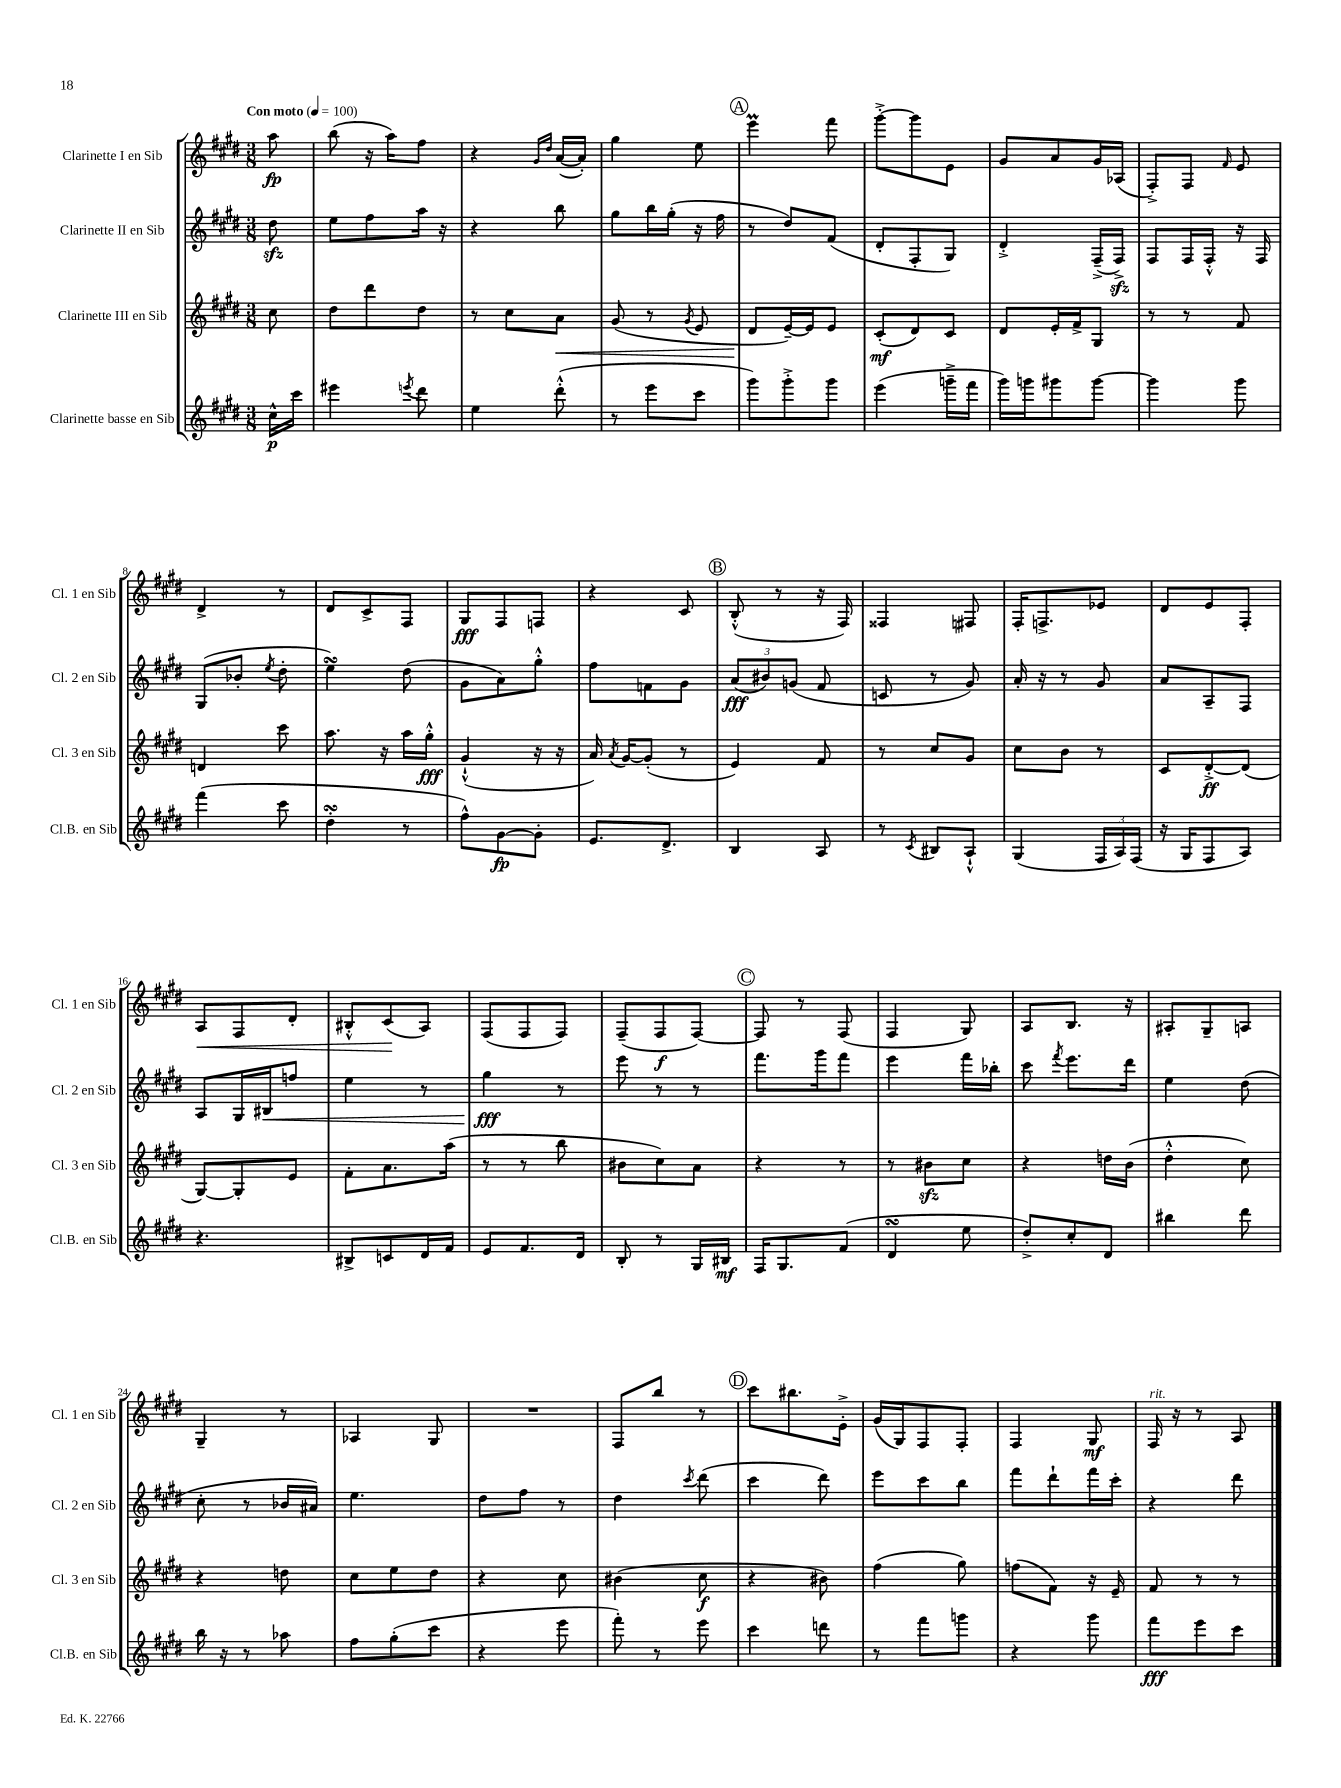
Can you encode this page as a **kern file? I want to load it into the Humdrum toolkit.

**kern	**kern	**kern	**kern
*staff4	*staff3	*staff2	*staff1
*clefG2	*clefG2	*clefG2	*clefG2
*k[f#c#g#d#]	*k[f#c#g#d#]	*k[f#c#g#d#]	*k[f#c#g#d#]
*M3/8	*M3/8	*M3/8	*M3/8
*MM100	*MM100	*MM100	*MM100
16cc#^^	8cc#	8dd#	8aa
16ccc#	.	.	.
=	=	=	=
4eee#	8dd#	8ee	(8bb
.	8ddd#	8ff#	16r
.	.	.	16aa)
8qeee	.	.	.
8ddd#	8dd#	16aa	8ff#
.	.	16r	.
=	=	=	=
4ee	8r	4r	4r
.	8cc#	.	.
.	.	.	16qqg#
.	.	.	16qqdd#
(8ddd#'^^	8a	8bb	([16a
.	.	.	16a'])
=	=	=	=
8r	(8g#	8gg#	4gg#
8eee	8r	16bb	.
.	.	(16gg#'	.
.	8qg#	.	.
8ccc#	8e	16r	8ee
.	.	16ff#	.
=	=	=	=
8ggg#)	8d#	8r	4eee
8ggg#'^	[16e~)	8dd#)	.
.	16e]	.	.
8ggg#	8e	(8f#	8fff#
=	=	=	=
(4eee	(8c#'	8d#'	[8ggg#'^
.	8d#)	8F#'	8ggg#]
16ggg~^	8c#	8G#)	8e
16fff#	.	.	.
=	=	=	=
16ggg#)	8d#	4d#'^	8g#
16ggg	.	.	.
8ggg#	16e'	.	8a
.	16f#^	.	.
[8ggg#	8G#	(16F#~^	16g#
.	.	16F#^)	(16A-
=	=	=	=
4ggg#]	8r	8F#	8F#'^)
.	8r	16F#	8F#
.	.	16F#'^^	.
.	.	.	16qqf#
8ggg#	8f#	16r	8e
.	.	16F#	.
=	=	=	=
(4fff#	4d	(8G#	4d#^
.	.	8b-'	.
.	.	8qee	.
8ccc#	8ccc#	8dd#'	8r
=	=	=	=
4dd#'	8.aa	4ee)	8d#
.	.	.	8c#^
.	16r	.	.
8r	16aa	(8dd#	8F#
.	16gg#'^^	.	.
=	=	=	=
8ff#^^)	(4g#`^^	8g#	8G#
[8g#	.	8a)	8F#
8g#']	16r	8gg#'^^	8F
.	16r	.	.
=	=	=	=
8.e	16a)	8ff#	4r
.	8qa	.	.
.	[16g#	.	.
.	(8g#']	8f	.
8.d#^	.	.	.
.	8r	8g#	8c#
=	=	=	=
4B	4e)	(12a	(8B'^^
.	.	12b#)	.
.	.	.	8r
.	.	(12g	.
8A	8f#	8f#	16r
.	.	.	16F#)
=	=	=	=
8r	8r	8c	4F##
8qc#	.	.	.
8B#	8cc#	8r	.
8A`^^	8g#	8g#)	8F#
=	=	=	=
(4G#	8cc#	16a'	16F#'
.	.	16r	8.F^
.	8b	8r	.
24F#	8r	8g#	8e-
24A)	.	.	.
(24F#	.	.	.
=	=	=	=
16r	8c#	8a	8d#
16G#	.	.	.
8F#	[8d#'^	8A~	8e
8A)	(8d#]	8F#	8F#'
=	=	=	=
4.r	[8G#)	8A	8A
.	8G#']	16G#	8F#
.	.	16B#	.
.	8e	8ff	8d#'
=	=	=	=
8B#^	8f#'	4ee	8B#'^^
8c	8.a	.	(8c#
16d#	.	8r	8A)
16f#	(16aa	.	.
=	=	=	=
8e	8r	4gg#	(8F#
8.f#	8r	.	8F#
.	8bb	8r	8F#)
16d#	.	.	.
=	=	=	=
8B'	8b#	8eee	(8F#~
8r	8cc#)	8r	8F#
16G#	8a	8r	[8F#)
16B#	.	.	.
=	=	=	=
16F#	4r	8.fff#	8F#]
8.G#	.	.	.
.	.	.	8r
.	.	16ggg#	.
(8f#	8r	8fff#	(8F#
=	=	=	=
4d#	8r	4eee	4F#
.	8b#	.	.
8ee	8cc#	16fff#	8G#)
.	.	16bb-'	.
=	=	=	=
8dd#'^)	4r	8ccc#	8A
.	.	8qfff#	.
8cc#'	.	8.eee	8.B
8d#	16dd	.	.
.	(16b	16ddd#	16r
=	=	=	=
4bb#	4dd#'^^	4ee	8A#'
.	.	.	8G#~
8ddd#	8cc#)	(8dd#	8A
=	=	=	=
16bb	4r	8cc#'	4G#~
16r	.	.	.
8r	.	8r	.
8aa-	8dd	16b-	8r
.	.	16a#)	.
=	=	=	=
8ff#	8cc#	4.ee	4A-
(8gg#'	8ee	.	.
8ccc#	8dd#	.	8G#
=	=	=	=
4r	4r	8dd#	4.r
.	.	8ff#	.
8eee	8cc#	8r	.
=	=	=	=
8fff#')	(4b#	4dd#	8F#
8r	.	.	8bb
.	.	8qccc#	.
8eee	8cc#	(8ddd#	8r
=	=	=	=
4ccc#	4r	4ccc#	8ccc#
.	.	.	8.bb#
8ddd	8b#)	8ddd#)	.
.	.	.	16e'^
=	=	=	=
8r	(4ff#	8eee	(16g#
.	.	.	16G#)
8fff#	.	8ccc#	8F#
8ggg	8gg#)	8bb	8F#'
=	=	=	=
4r	(8ff	8fff#	4F#
.	8f#)	8ddd#`	.
8ggg#	16r	16fff#	8G#
.	16e~	16ccc#'	.
=	=	=	=
8fff#	8f#	4r	16F#
.	.	.	16r
8eee	8r	.	8r
8ccc#	8r	8ddd#	8A
==	==	==	==
*-	*-	*-	*-
